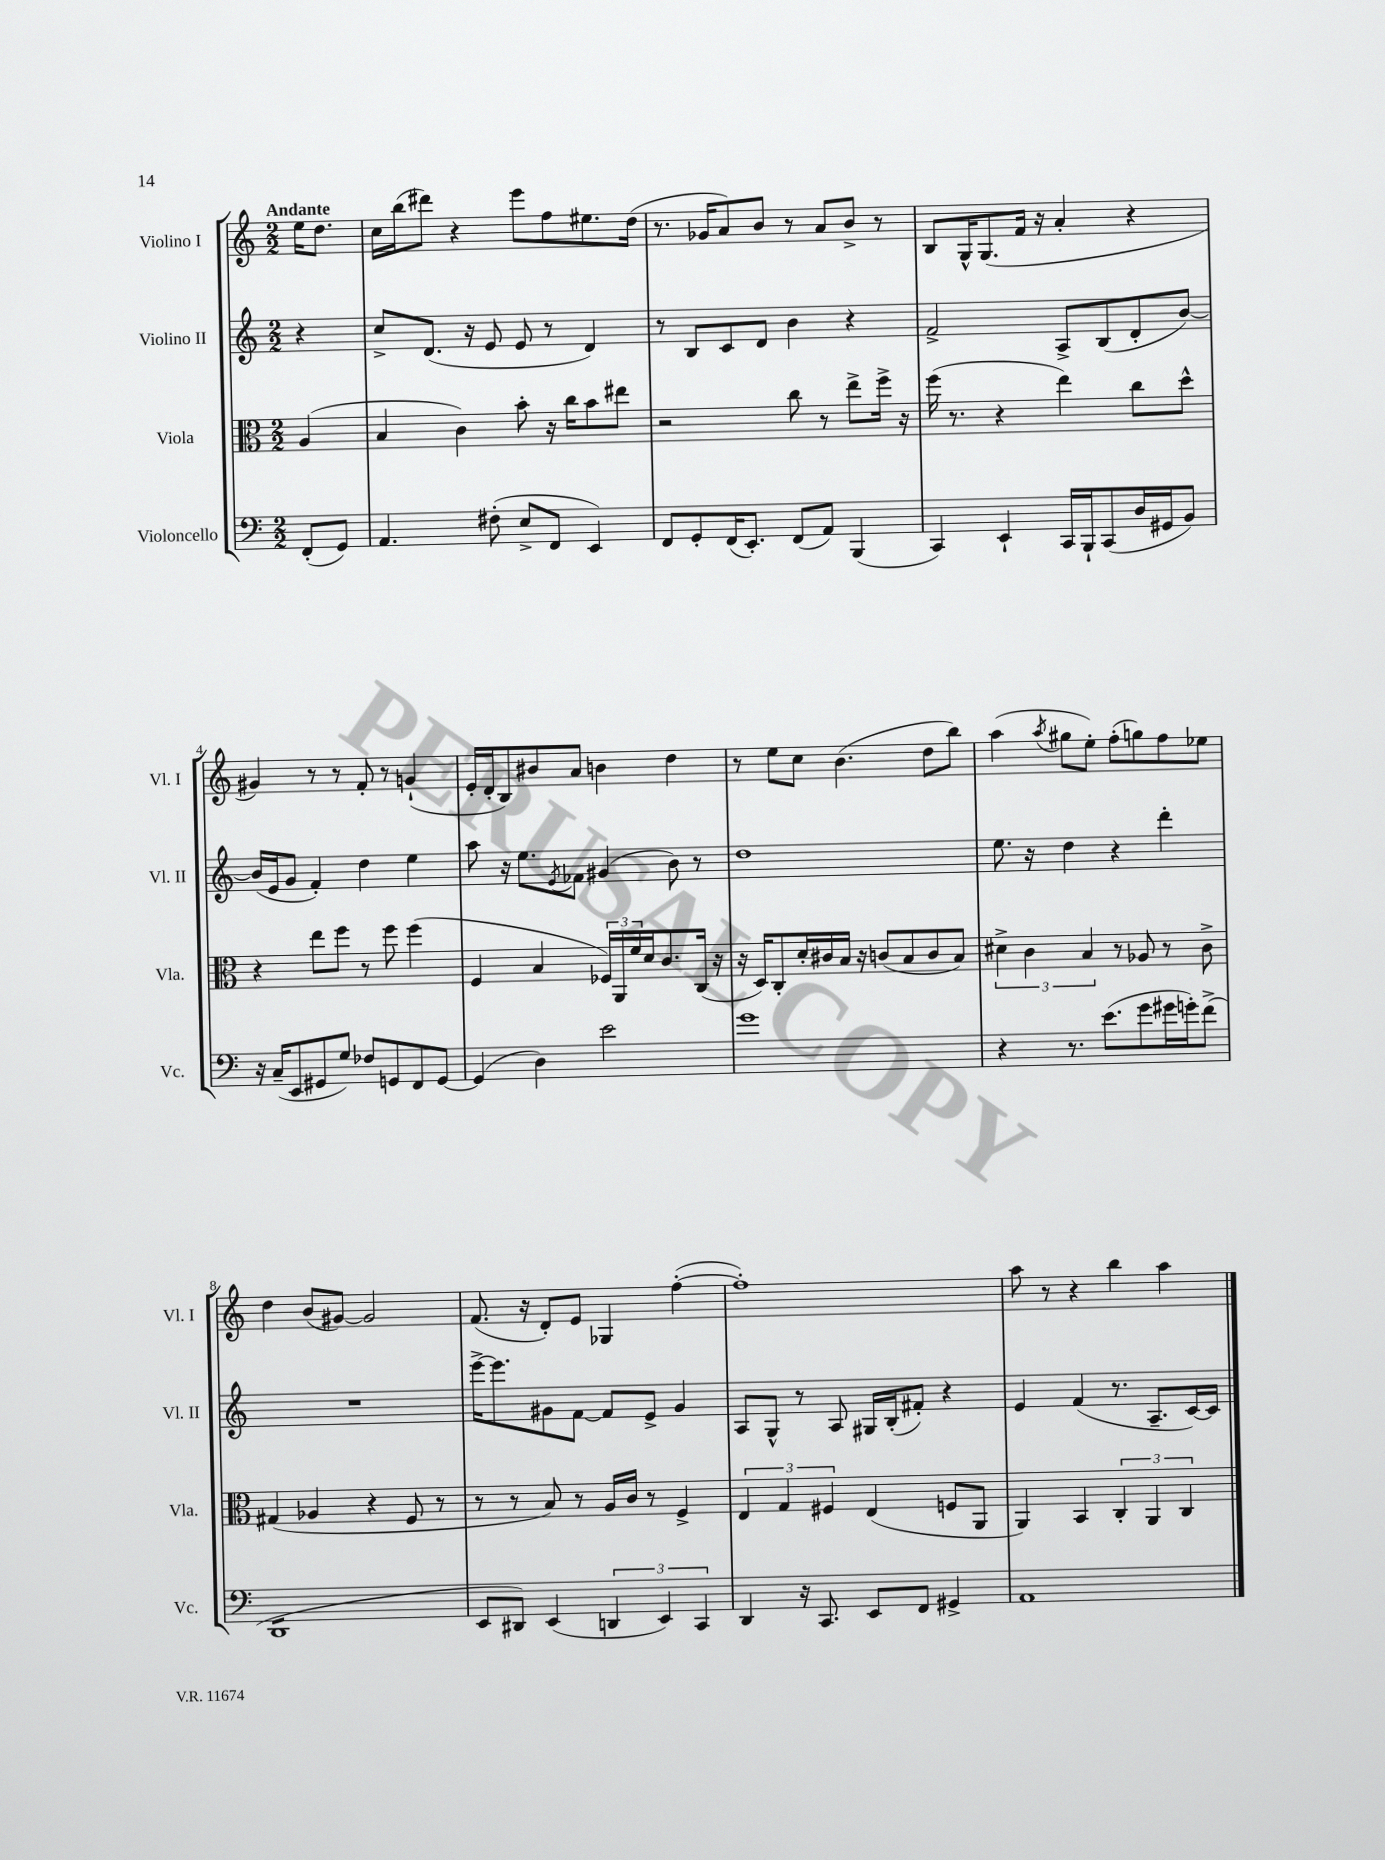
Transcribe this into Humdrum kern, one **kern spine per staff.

**kern	**kern	**kern	**kern
*staff4	*staff3	*staff2	*staff1
*clefF4	*clefC3	*clefG2	*clefG2
*k[]	*k[]	*k[]	*k[]
*M2/2	*M2/2	*M2/2	*M2/2
(8FF'	(4A	4r	16ee
.	.	.	8.dd
8GG)	.	.	.
=	=	=	=
4.AA	4B	8cc^	16cc
.	.	.	(16bb
.	.	(8.d	8ddd#)
.	4c)	.	4r
.	.	16r	.
(8F#'	.	8e	.
8E^	8b'	8e	8eee
8FF	16r	8r	8ff
.	16cc	.	.
4EE)	8b	4d)	8.ee#
.	8ee#	.	.
.	.	.	(16dd
=	=	=	=
8FF	2r	8r	8.r
8GG'	.	8B	.
.	.	.	16g-
(16FF	.	8c	8a)
8.EE')	.	.	.
.	.	8d	8b
(8FF	8cc	4b	8r
8AA)	8r	.	8a
(4BBB	8ee^	4r	8b^
.	16ff^	.	8r
.	16r	.	.
=	=	=	=
4CC)	(16ff	2f^	8B
.	8.r	.	.
.	.	.	16G^^
.	.	.	(8.G
4EE`	4r	.	.
.	.	.	16f
.	.	.	16r
16CC	4ee)	8A^	4a'
16BBB`	.	.	.
(8CC	.	(8B	.
16D	8cc	8d'	4r
16GG#	.	.	.
8BB)	8dd^^	[8b)	.
=	=	=	=
16r	4r	(16b]	4g#)
(16C~	.	16e	.
8EE	.	8g	.
8GG#	8ee	4f')	8r
8G)	8ff	.	8r
8F-	8r	4dd	8f'
8GG	8ff	.	8r
8FF	(4ff	4ee	(4g`
[8GG	.	.	.
=	=	=	=
(4GG]	4F	8aa	16e'
.	.	.	16d'
.	.	16r	8B)
.	.	8.ee	.
4D)	4B	.	8b#
.	.	8qe	.
.	.	8f-	8a
2e	24F-)	(4g#	4b
.	24AA	.	.
.	24f	.	.
.	16d	.	.
.	8.c	.	.
.	.	8b)	4dd
.	(16C	8r	.
.	16r	.	.
=	=	=	=
1g	16r	1dd	8r
.	16D)	.	.
.	8C'	.	8ee
.	16d'	.	8cc
.	16c#	.	.
.	16B	.	(4.b
.	16r	.	.
.	(8c	.	.
.	8B	.	.
.	8c	.	8dd
.	8B)	.	8bb)
=	=	=	=
4r	6d#^	8.ee	(4aa
.	6c	.	.
.	.	16r	.
.	.	.	8qaa
8.r	.	4dd	8gg#
.	6B	.	.
.	.	.	8ee')
(8.e	.	.	.
.	8r	4r	(8ff'
8g	8A-	.	8gg)
16g#	8r	4ddd'	8ff
16g')	.	.	.
(8f^	8c^	.	8ee-
=	=	=	=
1DD	(4G#	1r	4dd
.	4A-	.	(8b
.	.	.	[8g#)
.	4r	.	2g#]
.	8F	.	.
.	8r	.	.
=	=	=	=
8EE	8r	[16eee^	(8.f
.	.	8.eee]	.
8DD#)	8r	.	.
.	.	.	16r
(4EE	8B)	8g#	8d')
.	8r	[8f	8e
6DD	16A	8f]	4G-
.	16c	.	.
.	8r	8e^	.
6EE)	.	.	.
.	4F^	4g#	([4ff'
6CC	.	.	.
=	=	=	=
4DD	6E	8A	1ff'])
.	.	8G^^	.
.	6G	.	.
16r	.	8r	.
8.CC	.	.	.
.	6F#	.	.
.	.	8A	.
8EE	(4E	16G#	.
.	.	(16B'	.
8FF	.	8f#')	.
4GG#^	8F	4r	.
.	8AA	.	.
=	=	=	=
1AA	4AA)	4e	8aa
.	.	.	8r
.	4BB	(4f	4r
.	6C'	8.r	4bb
.	6AA	.	.
.	.	8.A~	.
.	.	.	4aa
.	6C	.	.
.	.	[16c)	.
.	.	16c]	.
==	==	==	==
*-	*-	*-	*-
